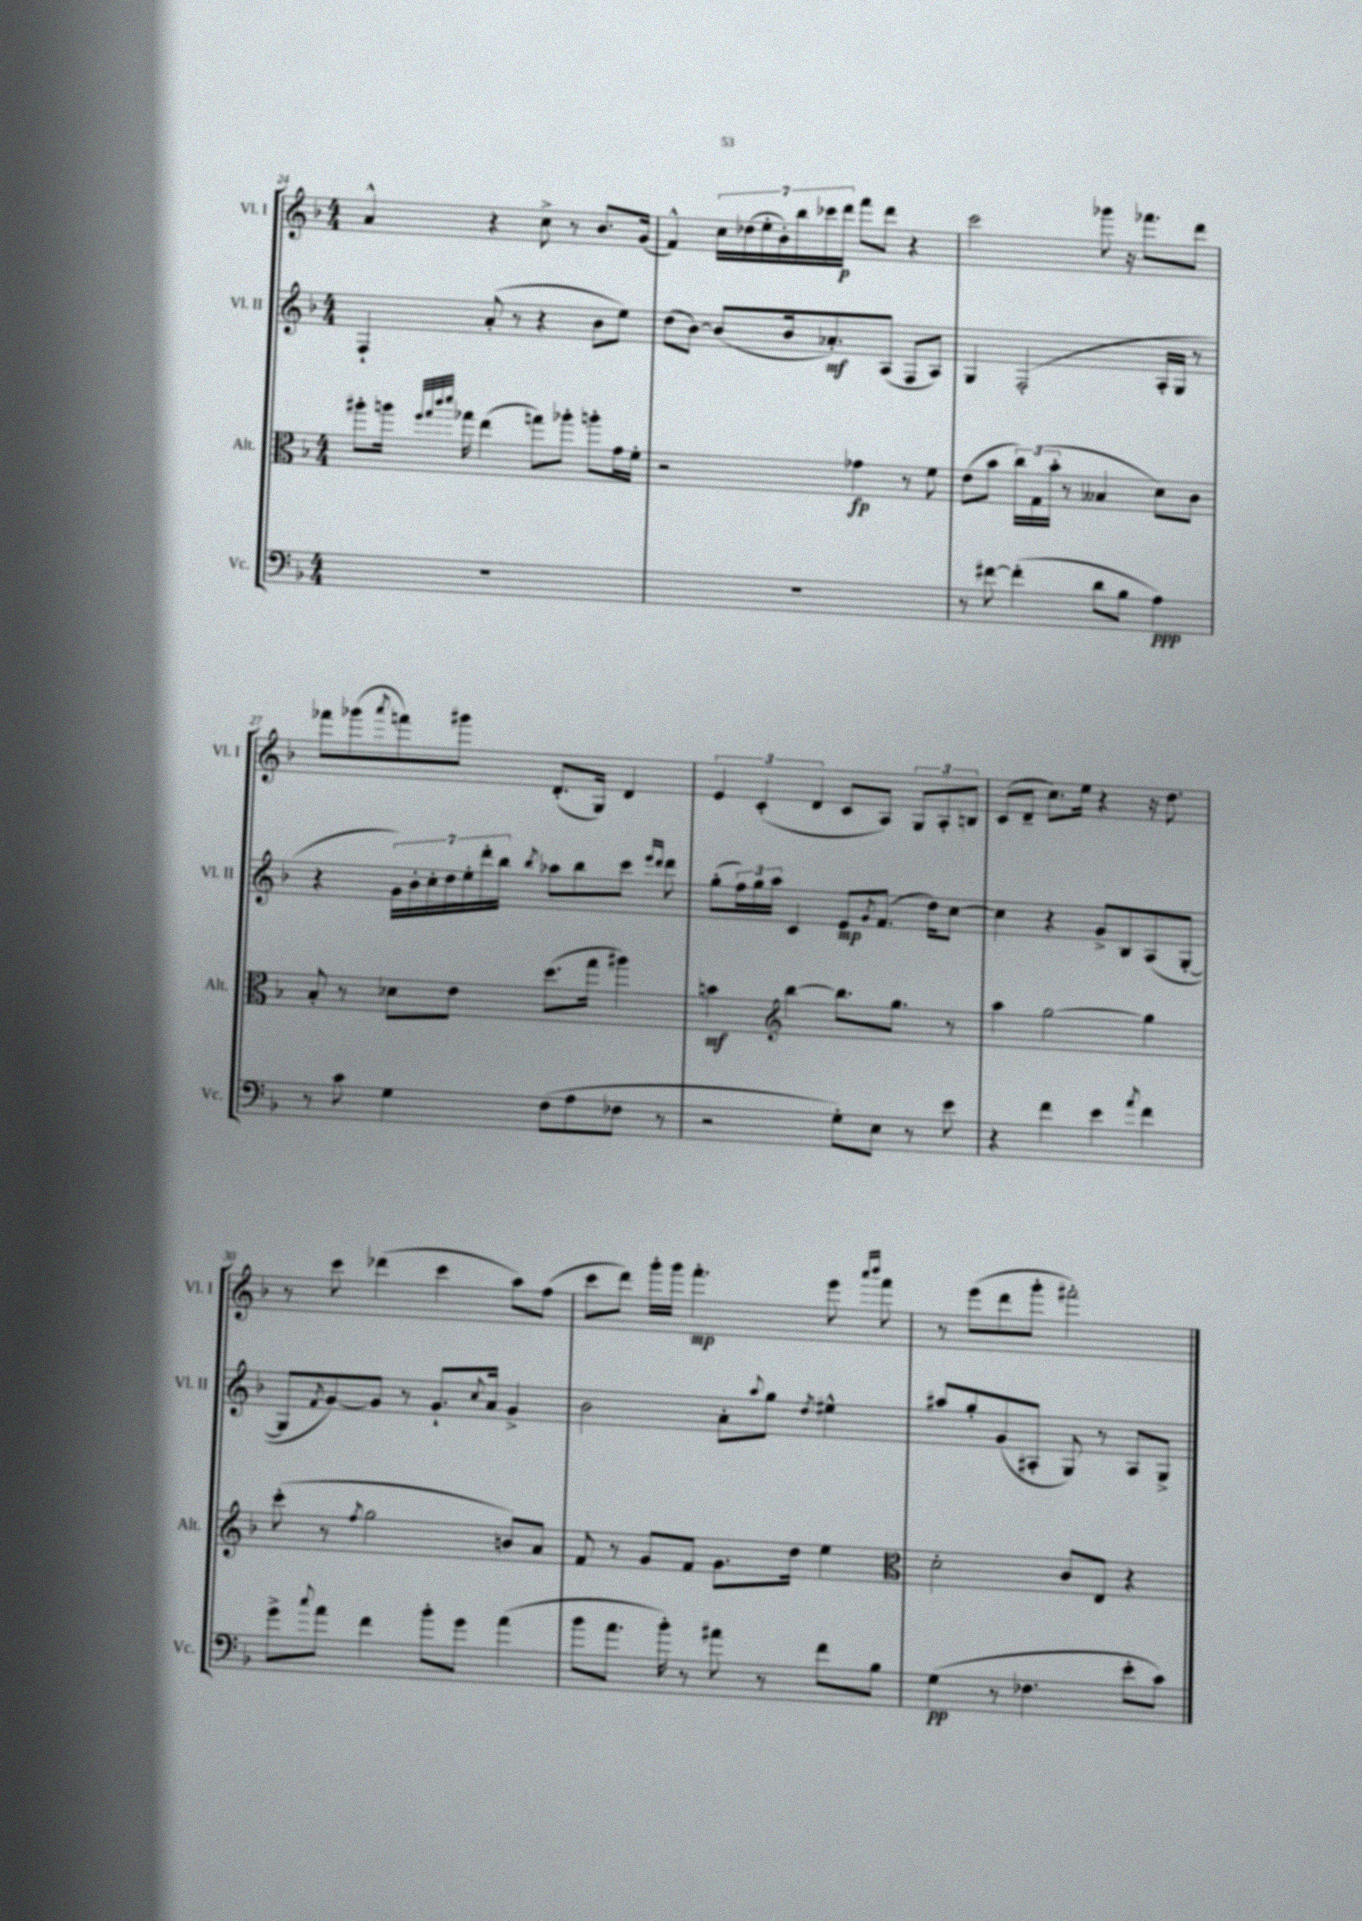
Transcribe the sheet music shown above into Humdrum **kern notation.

**kern	**kern	**kern	**kern
*staff4	*staff3	*staff2	*staff1
*clefF4	*clefC3	*clefG2	*clefG2
*k[b-]	*k[b-]	*k[b-]	*k[b-]
*M4/4	*M4/4	*M4/4	*M4/4
1r	8aa#'	4F`	4a^^
.	16aa	.	.
.	32qqff	.	.
.	32qqgg	.	.
.	32qqccc	.	.
.	32qqddd	.	.
.	16gg-	.	.
.	(4ee	(8a'	4r
.	.	8r	.
.	8gg)	4r	8cc^
.	8aa-'	.	8r
.	8aa'	8b-	8.b-
.	16g	8ee)	.
.	16f'	.	(16g
=	=	=	=
1r	2r	(8dd	4f^^)
.	.	[8b-)	.
.	.	(8b-]	28cc
.	.	.	(28dd-
.	.	.	28ee'
.	.	.	28b-')
.	.	16b-	.
.	.	.	28bb-
.	.	.	28ccc-
.	.	8.a-')	.
.	.	.	28ddd
.	4g-	.	8fff
.	.	(8A	8ddd
.	8r	8F	4r
.	8f	8A)	.
=	=	=	=
8r	(8e	4G	2ccc
[8f#	8b-	.	.
(4f#']	24cc)	(2F'	.
.	(24G	.	.
.	24b-'	.	.
.	8r	.	.
8d	4B--	.	8ggg-
8B-	.	.	16r
.	.	.	8.fff-
4A)	8d)	16A'	.
.	.	16G	.
.	8c	8r	8ddd
=	=	=	=
8r	8B-'	4r	8fff-
8c	8r	.	(8ggg-
.	.	.	8qaaa
4G	8d-	28g)	8fff)
.	.	28b-'	.
.	.	28cc'	.
.	.	28dd	.
.	8e	.	8ggg#
.	.	28ee'	.
.	.	28ddd'	.
.	.	28bb-	.
.	.	8qbb-	.
(8F	(8.dd	8aa-	(8.d'
8A	.	8bb-	.
.	16gg	.	16G)
8F-	4aa#)	8ccc	4d
.	.	16qqeee	.
.	.	16qqddd	.
8r	.	8ddd	.
=	=	=	=
2r	4b	(8gg'	6e
.	.	24ff)	.
.	.	24gg	(6c'
.	.	24aa	.
*	*clefG2	*	*
.	[4bb-	4c	.
.	.	.	6d
8G')	8.bb-]	8e	8c
.	.	8qg	.
8E	.	(8.f	8A)
.	8.gg	.	.
8r	.	.	12G
.	.	16dd)	.
.	.	.	12A'
8e	8r	[8cc	.
.	.	.	12B
=	=	=	=
4r	4aa	4cc]	(8c
.	.	.	8d~
4f	[2gg	4r	8.cc)
.	.	.	16ee
4e	.	8g^	4r
.	.	8B-	.
8qa	.	.	.
4f	4gg]	(8A	16r
.	.	.	8.dd
.	.	[8G'	.
=	=	=	=
8g^	(8ccc'	8G]	8r
8qqcc	.	8qf	.
8a	8r	[8g)	8ccc
.	8qff	.	.
4f	2gg	8g]	(4ddd-
.	.	8r	.
8b-'	.	8.g`	4ccc
8g	.	.	.
.	.	8qqcc	.
.	.	16a	.
(4a	8b)	4g^	8aa)
.	8a	.	(8ff
=	=	=	=
8b-	8f	2b-	8ccc
8.a	8r	.	8ddd)
.	8g	.	16ggg'
16b-')	.	.	16ggg
8r	8f	.	4.fff'
8a#	8.g	8a'	.
.	.	8qqaa	.
8r	.	8gg	.
.	16dd	.	.
.	.	8qdd	.
8f	4ee	4ee#^^	8eee
.	.	.	16qqaaa
.	.	.	16qqbbb-
8B-	.	.	8fff
=	=	=	=
*	*clefC3	*	*
(4G	2d'	8aa#	8r
.	.	8gg'	(8eee
8r	.	(8g	8ddd
4.F-	.	8A#'	8ggg'
.	8c	8G)	2fff#')
.	8E	8r	.
8e'	4r	8A#	.
8c)	.	8G^	.
==	==	==	==
*-	*-	*-	*-
